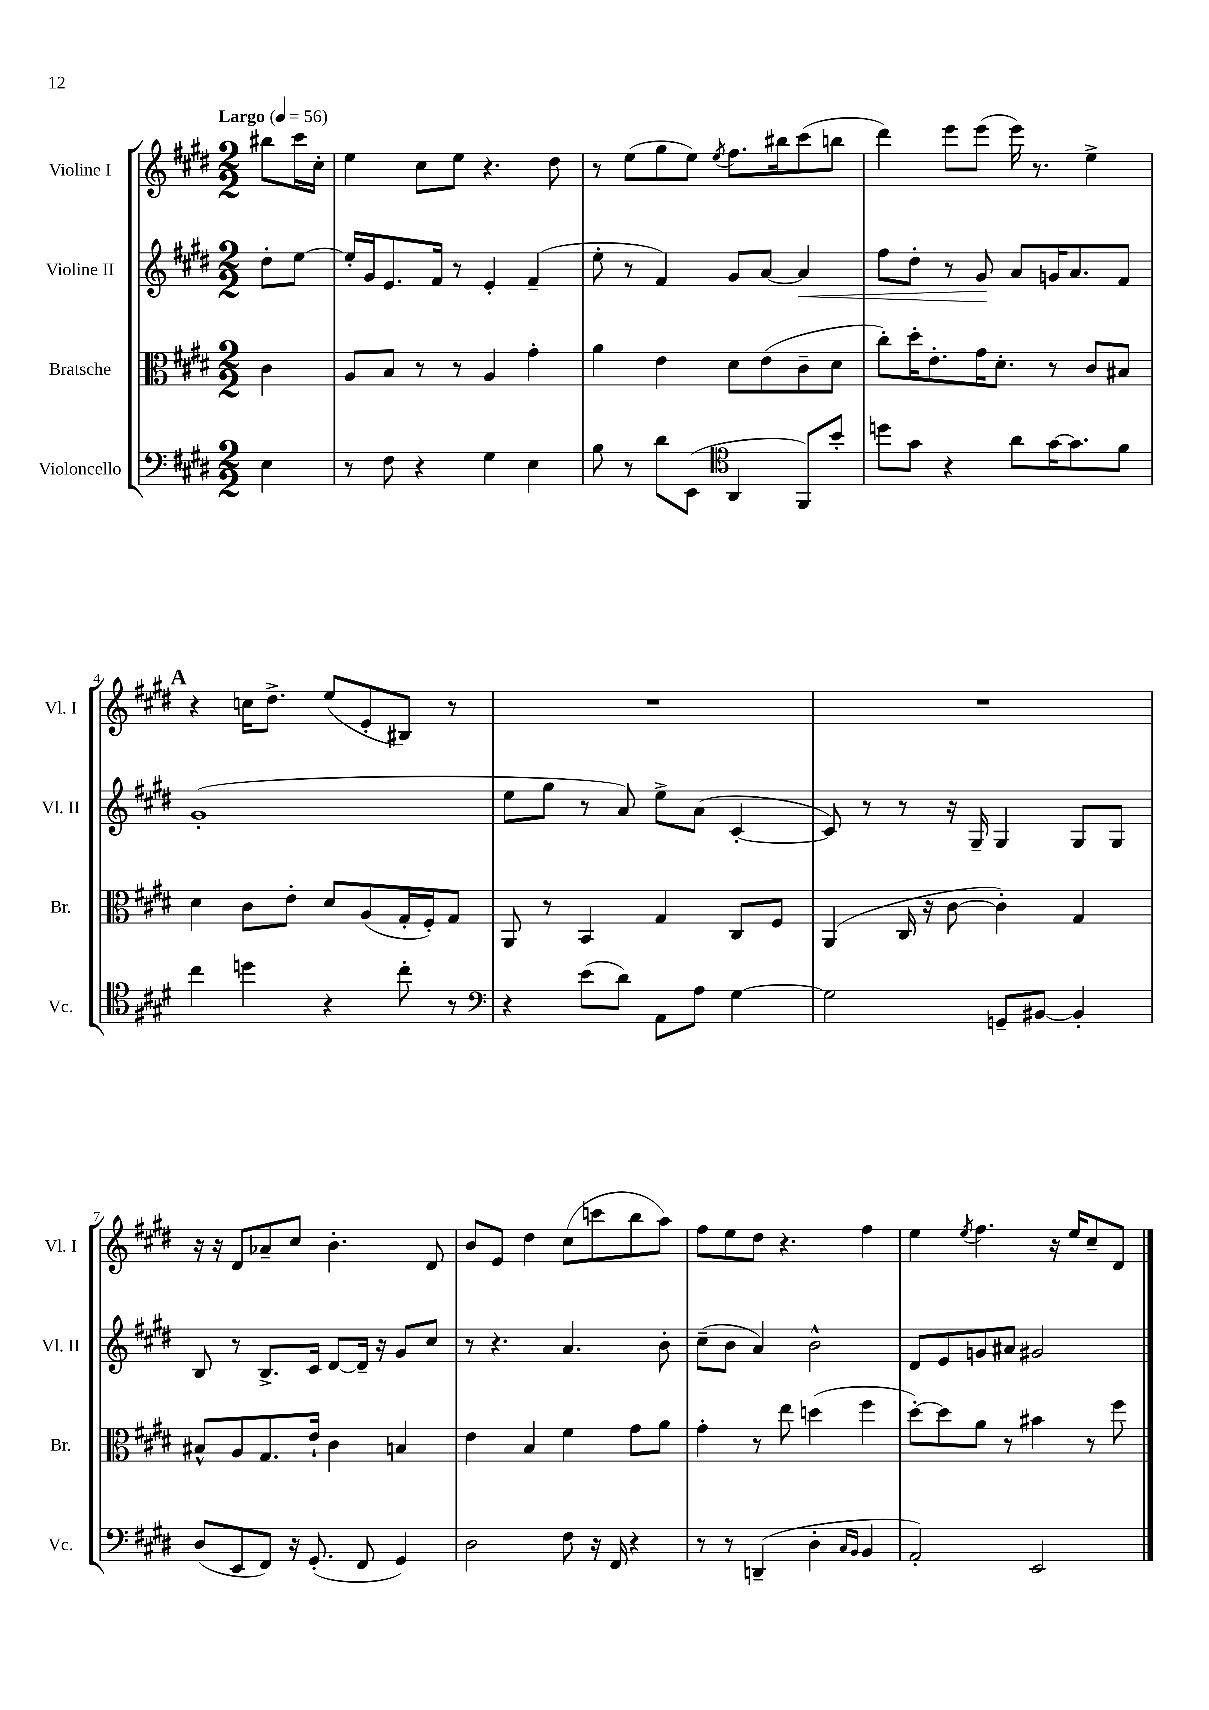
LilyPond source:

<<
\new StaffGroup <<
\new Staff = "s0" \with { instrumentName = "Violine I" shortInstrumentName = "Vl. I" } {
    \clef treble \key e \major \numericTimeSignature \time 2/2 \partial 4 \tempo "Largo" 4 = 56
    \autoBeamOff bis''8[ cis'''16 cis''16]-. |
    e''4 cis''8[ e''8] r4. dis''8 |
    r8 e''8[( gis''8 e''8]) \acciaccatura { e''8 } fis''8.[ bis''16 cis'''8( b''8] |
    dis'''4) e'''8[ e'''8]( e'''16) r8. e''4-> |
    \mark \markup { \bold "A" } r4 c''16[ dis''8.]-> e''8[( e'8-. bis8]) r8 |
    R1 |
    R1 |
    r16 r16 dis'8[ aes'8-- cis''8] b'4.-. dis'8 |
    b'8[ e'8] dis''4 cis''8[( c'''8 b''8 a''8]) |
    fis''8[ e''8 dis''8] r4. fis''4 |
    e''4 \acciaccatura { e''8 } fis''4. r16 e''16[ cis''8-- dis'8] \bar "|." |
}
\new Staff = "s1" \with { instrumentName = "Violine II" shortInstrumentName = "Vl. II" } {
    \clef treble \key e \major \numericTimeSignature \time 2/2 \partial 4
    \autoBeamOff dis''8[-. e''8]~ |
    e''16[-. gis'16 e'8. fis'16] r8 e'4-. fis'4--( |
    e''8-. r8 fis'4) gis'8[ a'8]~ a'4\< |
    fis''8[ dis''8]-. r8 gis'8\! a'8[ g'16 a'8. fis'8] |
    \mark \markup { \bold "A" } gis'1-.( |
    e''8[ gis''8] r8 a'8) e''8[-> a'8]( cis'4~-. |
    cis'8) r8 r8 r16 gis16-- gis4 gis8[ gis8] |
    b8 r8 b8.[-> cis'16] dis'8[~ dis'16]-- r16 gis'8[ cis''8] |
    r8 r4. a'4. b'8-. |
    cis''8[--( b'8] a'4) b'2-^ |
    dis'8[ e'8 g'8 ais'8] gis'2 \bar "|." |
}
\new Staff = "s2" \with { instrumentName = "Bratsche" shortInstrumentName = "Br." } {
    \clef alto \key e \major \numericTimeSignature \time 2/2 \partial 4
    \autoBeamOff cis'4 |
    a8[ b8] r8 r8 a4 gis'4-. |
    a'4 e'4 dis'8[ e'8( cis'8-- dis'8] |
    cis''8[-.) dis''16-. e'8.-. gis'16 dis'8.]-. r8 cis'8[ bis8] |
    \mark \markup { \bold "A" } dis'4 cis'8[ e'8]-. dis'8[ a8( gis16-. fis16-.) gis8] |
    a,8 r8 b,4 gis4 cis8[ fis8] |
    a,4( cis16 r16 cis'8~ cis'4-.) gis4 |
    bis8[-^ a8 gis8. e'16]-! cis'4 b4 |
    e'4 b4 fis'4 gis'8[ a'8] |
    gis'4-. r8 e''8 d''4( fis''4 |
    dis''8[~-.) dis''8 a'8] r8 bis'4 r8 fis''8 \bar "|." |
}
\new Staff = "s3" \with { instrumentName = "Violoncello" shortInstrumentName = "Vc." } {
    \clef bass \key e \major \numericTimeSignature \time 2/2 \partial 4
    \autoBeamOff e4 |
    r8 fis8 r4 gis4 e4 |
    b8 r8 dis'8[ e,8]( \clef tenor a,4 fis,8[) b'8]-. |
    d''8[ gis'8] r4 a'8[ gis'16~ gis'8. fis'8] |
    \mark \markup { \bold "A" } cis''4 d''4 r4 cis''8-. r8 |
    \clef bass r4 e'8[( dis'8]) a,8[ a8] gis4~ |
    gis2 g,8[-- bis,8]~ bis,4-. |
    dis8[( e,8 fis,8]) r16 gis,8.-.( fis,8 gis,4) |
    dis2 fis8 r16 fis,16 r4 |
    r8 r8 d,4--( dis4-. \grace { cis16[ b,16] } b,4 |
    a,2-.) e,2 \bar "|." |
}
>>
>>
